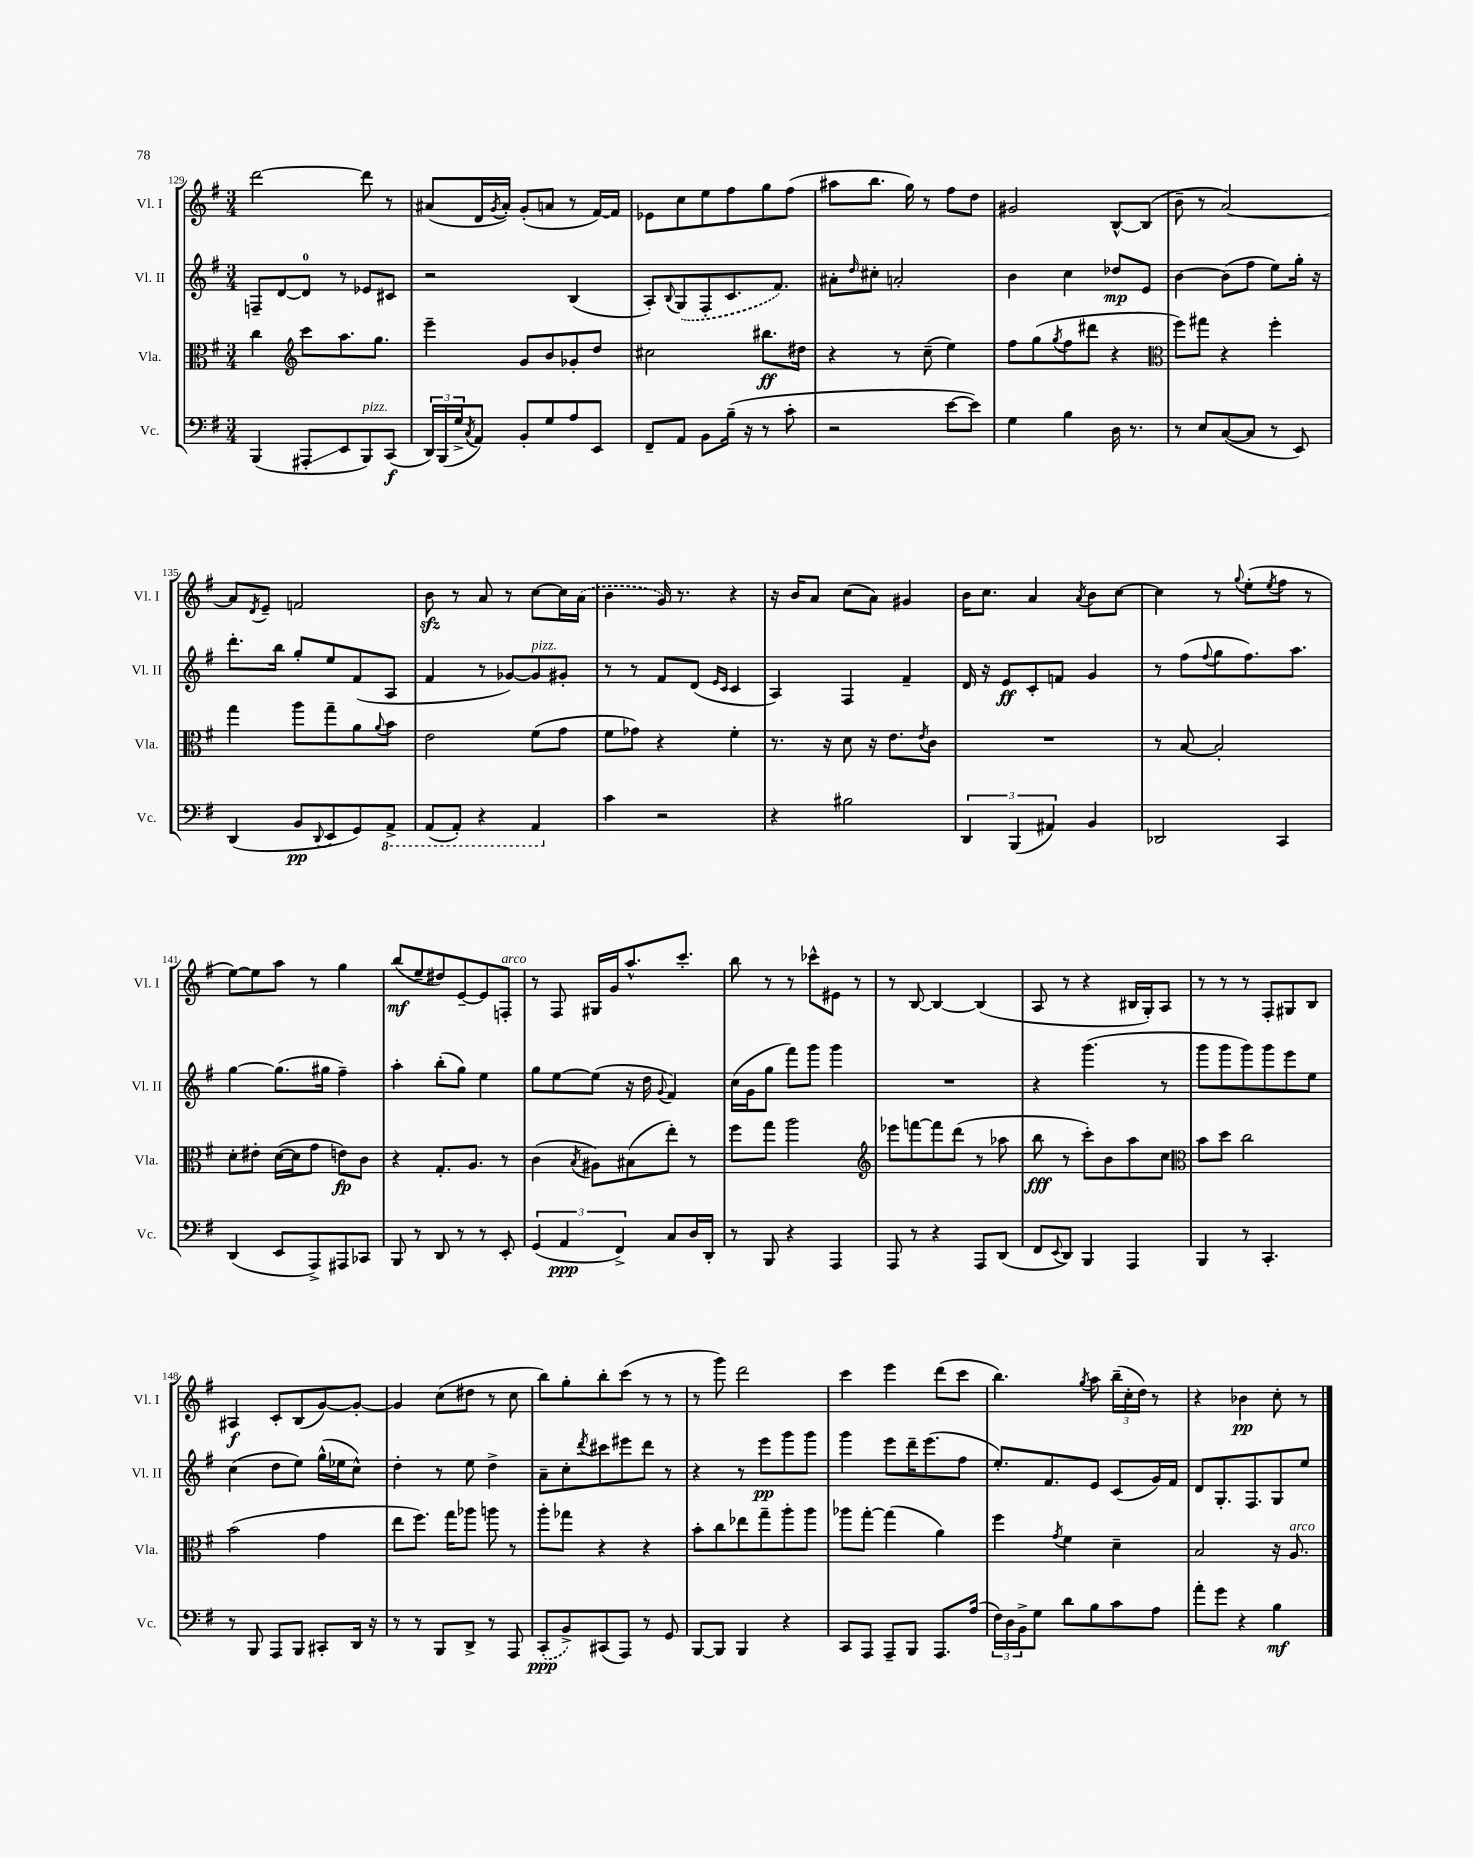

**kern	**kern	**kern	**kern
*staff4	*staff3	*staff2	*staff1
*clefF4	*clefC3	*clefG2	*clefG2
*k[f#]	*k[f#]	*k[f#]	*k[f#]
*M3/4	*M3/4	*M3/4	*M3/4
(4BBB	4cc	8F~	[2ddd
.	.	[8d	.
*	*clefG2	*	*
8AAA#'	8ccc	8d]	.
8EE	8.aa	8r	.
8BBB)	.	8e-	8ddd]
.	8.gg	.	.
(8CC	.	8c#	8r
=	=	=	=
24DD)	4eee~	2r	(8a#
(24BBB	.	.	.
24G^	.	.	.
8qC	.	.	.
8AA)	.	.	16d
.	.	.	8qg
.	.	.	16a#')
8BB'	8g	.	(8g'
8G	8b	.	8a
8A	8g-'	(4B	8r
8EE	8dd	.	[16f#)
.	.	.	16f#]
=	=	=	=
8FF#~	2cc#	8A')	8e-
.	.	8qqB	.
8AA	.	(8G	8cc
8BB	.	8F#'	8ee
(16B~	.	8.c	8ff#
16r	.	.	.
8r	8.bb#	.	8gg
.	.	8.f#)	.
8c'	.	.	(8ff#
.	16dd#	.	.
=	=	=	=
2r	4r	8a#'	8aa#
.	.	16qqdd	.
.	.	8cc#'	8.bb
.	8r	2a'	.
.	.	.	16gg)
.	(8cc~	.	8r
[8e	4ee)	.	8ff#
8e])	.	.	8dd
=	=	=	=
4G	8ff#	4b	2g#
.	(8gg	.	.
.	8qgg	.	.
4B	8ff#	4cc	.
.	8ddd#	.	.
16D	4r	8dd-	[8B^^
8.r	.	.	.
.	.	8e	(8B]
=	=	=	=
*	*clefC3	*	*
8r	8ff#)	[4b	8b~
8E	8gg#	.	8r
([8C	4r	(8b]	[2a)
8C]	.	8ff#	.
8r	4ff#'	8ee)	.
8EE)	.	16gg'	.
.	.	16r	.
=	=	=	=
(4DD	4gg	8.ddd'	8a]
.	.	.	8qd
.	.	.	8e~
.	.	16bb	.
8BB	8aa	8gg'	2f
8qqDD	.	.	.
8EE	8gg~	8ee	.
8GG)	8a	(8f#	.
.	8qqa	.	.
8AAA^	8b	8A	.
=	=	=	=
(8AAA	2e	4f#	8b
8AAA')	.	.	8r
4r	.	8r	8a
.	.	[8g-)	8r
4AAA	(8f#	8g-]	[8cc
.	8g	8g#'	16cc]
.	.	.	(16a
=	=	=	=
4c	8f#	8r	4b
.	8g-)	8r	.
2r	4r	8f#	16g)
.	.	.	8.r
.	.	(8d	.
.	.	16qqe	.
.	.	16qqc	.
.	4f#'	4c	4r
=	=	=	=
4r	8.r	4A)	16r
.	.	.	16b
.	.	.	8a
.	16r	.	.
2B#	8d	4F#	(8cc
.	16r	.	8a)
.	8.e	.	.
.	.	4f#~	4g#
.	8qe	.	.
.	8c	.	.
=	=	=	=
6DD	2.r	16d	16b
.	.	16r	8.cc
.	.	8e	.
(6BBB	.	.	.
.	.	8c'	4a
6AA#)	.	.	.
.	.	8f	.
.	.	.	8qa
4BB	.	4g	8b
.	.	.	[8cc
=	=	=	=
2DD-	8r	8r	4cc]
.	[8B	(8ff#	.
.	.	8qqff#	.
.	2B']	8gg	8r
.	.	.	8qqgg
.	.	8.ff#)	(8ee'
.	.	.	8qee
4CC	.	.	8ff#
.	.	8.aa	.
.	.	.	8r
=	=	=	=
(4DD	8d'	[4gg	[8ee)
.	8e#'	.	8ee]
8EE	([16d	(8.gg]	8aa
.	16d]	.	.
8AAA^)	8g	.	8r
.	.	16gg#	.
8AAA#	8e)	4ff#~)	4gg
8CC-	8c	.	.
=	=	=	=
8BBB	4r	4aa'	(8bb
8r	.	.	8ee~
8DD	8.G'	(8bb'	8dd#)
8r	.	8gg)	[8e~
.	8.A	.	.
8r	.	4ee	8e]
8EE'	8r	.	8F'
=	=	=	=
(6GG	(4c	8gg	8r
.	.	[8ee	8F#
6AA	.	.	.
.	8qB	.	.
.	8A#)	(8ee]	16G#
.	.	.	16g
6FF#^)	.	.	.
.	(8B#	16r	8.aa^^
.	.	16dd	.
.	.	8qqg	.
8C	8ee')	4f#)	.
.	.	.	8.ccc'
16D	8r	.	.
16DD'	.	.	.
=	=	=	=
8r	8ff#	(16cc	8bb
.	.	16g	.
8BBB	8gg	8gg	8r
4r	2aa	8fff#)	8r
.	.	8ggg	8ccc-^^
4AAA	.	4ggg	8e#
.	.	.	8r
=	=	=	=
*	*clefG2	*	*
8AAA	8eee-	2.r	8r
8r	[8fff	.	[8B
4r	8fff]	.	4B_
.	(8ddd	.	.
8AAA	8r	.	(4B]
(8DD	8aa-	.	.
=	=	=	=
8FF#	8bb	4r	8A
8qqEE	.	.	.
8DD)	8r	.	8r
4BBB	8ccc')	(4.ggg	4r
.	8b	.	.
4AAA	8aa	.	16B#
.	.	.	16G')
.	8cc	8r	8A
=	=	=	=
*	*clefC3	*	*
4BBB	8b	8ggg	8r
.	8dd	8ggg	8r
8r	2cc	8ggg)	8r
4.CC'	.	8ggg	8F#'
.	.	8eee	8G#
.	.	8ee	8B
=	=	=	=
8r	(2b	(4cc	4A#
8BBB	.	.	.
8AAA	.	8dd	8c'
8BBB	.	8ee)	(8B
8CC#'	4g	(16gg^^	[8g)
.	.	16ee-	.
16DD	.	8cc^^)	8g'_
16r	.	.	.
=	=	=	=
8r	8ee	4dd'	4g]
8r	8.ff#)	.	.
8BBB	.	8r	(8cc
.	16gg	.	.
8DD^	8aa-	8ee	8dd#
8r	8aa	4dd^	8r
8AAA	8r	.	8cc
=	=	=	=
(8CC'	8aa'	8a~	8bb)
8BB^)	8gg-	8cc'	8gg'
.	.	8qddd	.
(8CC#	4r	8ccc#	8bb'
8AAA)	.	8eee#	(8ccc
8r	4r	8ddd	8r
8GG	.	8r	8r
=	=	=	=
[8BBB	8b'	4r	8r
8BBB]	8cc	.	8ggg)
4BBB	8ee-	8r	2ddd
.	8gg~	8eee	.
4r	8aa'	8ggg	.
.	8aa	8ggg	.
=	=	=	=
8CC	8aa-	4ggg	4ccc
8AAA	[8gg'	.	.
8AAA~	(4gg]	8eee	4eee
8BBB	.	16ddd~	.
.	.	(8.eee	.
8.AAA	4a)	.	(8ddd
.	.	8ff#	8ccc
(16A	.	.	.
=	=	=	=
24F#)	4ff#	8.ee')	4.bb)
24D	.	.	.
24BB^	.	.	.
8G	.	.	.
.	.	8.f#	.
.	8qg	.	.
8d	4f#	.	.
.	.	.	8qgg
8B	.	8e	8aa
8c	4d~	(8c	(24bb~
.	.	.	24cc'
.	.	.	24dd)
8A	.	16g)	8r
.	.	16f#	.
=	=	=	=
8a'	2B	8d	4r
8g	.	8.G'	.
4r	.	.	4b-
.	.	8.F#	.
4B	16r	8G	8cc'
.	8.A	.	.
.	.	8ee	8r
==	==	==	==
*-	*-	*-	*-
